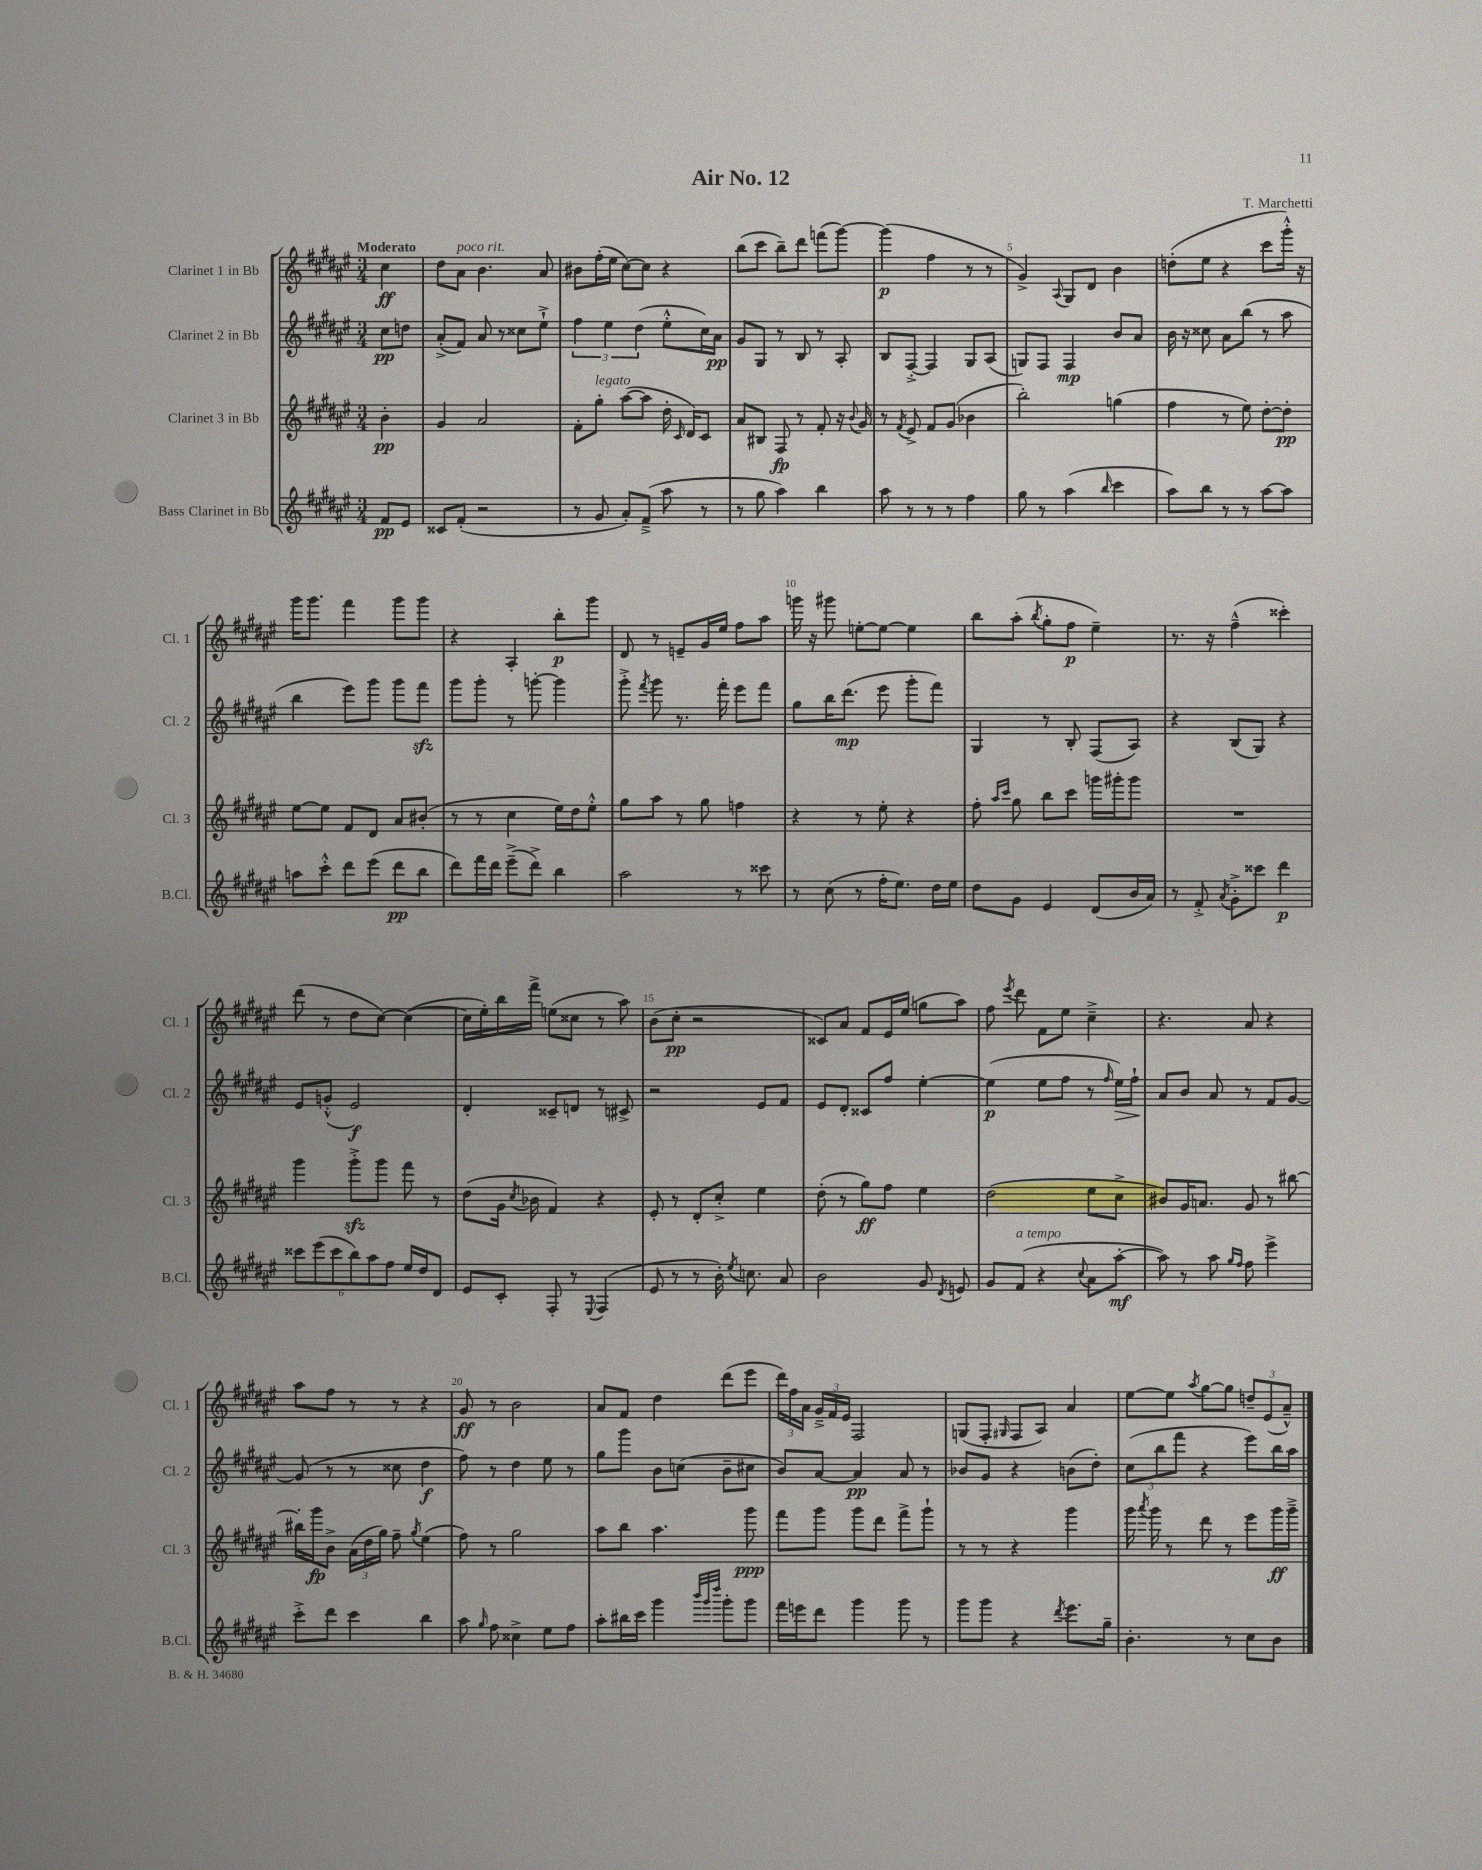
\header { title = "Air No. 12" composer = "T. Marchetti" }
<<
\new StaffGroup <<
\new Staff = "s0" \with { instrumentName = "Clarinet 1 in Bb" shortInstrumentName = "Cl. 1" } {
    \clef treble \key fis \major \numericTimeSignature \time 3/4 \partial 4 \tempo "Moderato"
    \autoBeamOff cis''4\ff |
    dis''8[ ais'8]^\markup { \italic "poco rit." } b'4. ais'8 |
    bis'8[ fis''16-.( eis''16] cis''8[~) cis''8] r4 |
    b''8[( cis'''8] b''8[--) dis'''8] f'''8[( gis'''8]~) |
    gis'''4\p( fis''4 r8 r8 |
    gis'4->) \appoggiatura { ais8 } gis8[ dis'8] b'4 |
    d''8[-.( eis''8] r4 cis'''8[ gis'''16]-.-^) r16 |
    gis'''16[ gis'''8.] fis'''4 gis'''8[ gis'''8] |
    r4 ais4-. b''8[-.\p gis'''8] |
    dis'8 r8 e'8[-- gis'16 eis''16] fis''8[ ais''8] |
    g'''16 r16 gis'''8 e''8[~-. e''8]~ e''4 |
    b''8[ ais''8]-.( \acciaccatura { b''8 } gis''8[-. fis''8]\p eis''4--) |
    r8. r16 fis''4---^( cisis'''4-.) |
    dis'''8( r8 dis''8[ cis''8]~) cis''4~( |
    cis''16[ eis''16-.) b''16 fis'''16]-> e''8[( cisis''8] r8 ais''8) |
    b'8[( cis''8]-.\pp r2 |
    cisis'8[) ais'8] fis'8[ eis'16 eis''16]( g''8[ ais''8]) |
    fis''8 \acciaccatura { eis'''8 } dis'''8 fis'8[ eis''8] cis''4---> |
    r4. ais'8 r4 |
    ais''8[ fis''8] r8 r8 r4 |
    gis'8\ff r8 b'2 |
    ais'8[ fis'8] dis''4 dis'''8[( eis'''8] |
    \tuplet 3/2 { dis'''16[) fis''16 ais'16] } \tuplet 3/2 { gis'16[---> fis'16 eis'16] } fis2 |
    g8[( fis8]-. \grace { gis16 } fis8[ ais8]) ais'4 |
    eis''8[~ eis''8] \acciaccatura { ais''8 } gis''8[~ gis''8] \tuplet 3/2 { d''8[-- eis'8( ais'8]---^) } \bar "|." |
}
\new Staff = "s1" \with { instrumentName = "Clarinet 2 in Bb" shortInstrumentName = "Cl. 2" } {
    \clef treble \key fis \major \numericTimeSignature \time 3/4 \partial 4
    \autoBeamOff cis''8[\pp d''8] |
    ais'8[-.->( fis'8]) ais'8 r8 cisis''8[ eis''8]-!-> |
    \tuplet 3/2 { fis''4 eis''4 dis''4( } eis''8[-.-^ cis''16) ais'16]\pp |
    gis'8[ gis8] r8 b8 r8 ais8-. |
    b8[ fis8]~-.-> fis4 gis8[ ais8]( |
    g8[) fis8] fis4\mp b'8[ ais'8] |
    b'16 r16 cisis''8 ais'8[ b''8]( r8 ais''8 |
    b''4 eis'''8[) gis'''8] gis'''8[ fis'''8]\sfz |
    gis'''8[ gis'''8]-. r8 g'''8~-. g'''4 |
    gis'''8-.-> \acciaccatura { fis'''8 } gis'''8 r8. fis'''16-. eis'''8[ fis'''8] |
    gis''8[ b''16 dis'''8.]\mp( eis'''8 gis'''8[-. fis'''8]) |
    gis4 r8 b8-. fis8[( ais8]) |
    r4 b8[( gis8]) r4 |
    eis'8[ g'8]-.-^( eis'2\f) |
    dis'4-. cisis'8[-- d'8] r8 cis'8-> |
    r2 eis'8[ fis'8] |
    eis'8[ dis'8]-. cisis'8[ fis''8] eis''4~-. |
    eis''4\p( eis''8[ fis''8] r8 \grace { fis''16 } eis''16[\>) fis''16]-! |
    ais'8[\! b'8] ais'8 r8 fis'8[ gis'8]~ |
    gis'8( r8 r8 cisis''8 dis''4\f |
    fis''8) r8 dis''4 eis''8 r8 |
    gis''8[ gis'''8] b'8[ c''8]( b'8[-- cis''8] |
    b'8[) ais'8]~ ais'4\pp ais'8 r8 |
    bes'8[ gis'8] r4 b'8[( dis''8]-.) |
    \tuplet 3/2 { cis''8[( b''8 fis'''8] } r4 eis'''8[) b''16 ais''16] \bar "|." |
}
\new Staff = "s2" \with { instrumentName = "Clarinet 3 in Bb" shortInstrumentName = "Cl. 3" } {
    \clef treble \key fis \major \numericTimeSignature \time 3/4 \partial 4
    \autoBeamOff b'4-.\pp |
    gis'4 ais'2 |
    fis'8[-. gis''8]-.^\markup { \italic "legato" } ais''8[~( ais''8] dis''16-. \grace { cis'16 } dis'16[) cis'8] |
    ais'8[ bis8] fis8\fp r8 fis'8-. r16 \appoggiatura { b'8 } gis'16 |
    r8 \acciaccatura { fis'8 } eis'8-> fis'8[ gis'8]( bes'4 |
    b''2-.) g''4( |
    fis''4 r8 eis''8) dis''8[~-. dis''8]-.\pp |
    eis''8[~ eis''8] fis'8[ dis'8] ais'8[ bis'8]-.( |
    r8 r8 cis''4 eis''16[) dis''16 eis''8]-.-^ |
    gis''8[ ais''8] r8 gis''8 f''4 |
    r4 r8 eis''8-. r4 |
    fis''8-. \grace { ais''16[ cis'''16] } gis''8 b''8[ cis'''8] g'''16[ gis'''16-. gis'''8] |
    R2. |
    gis'''4 gis'''8[-.->\sfz gis'''8] fis'''8 r8 |
    dis''8[( gis'16] \acciaccatura { cis''8 } bes'16 fis'4) r4 |
    eis'8-. r8 dis'8[-. cis''8]-.-> eis''4 |
    dis''8-.( r8 gis''8[\ff) fis''8] eis''4 |
    dis''2( eis''8[ cis''8]-> |
    bis'8[) gis'16 a'8.] gis'8 r8 bis''8~ |
    bis''16[-. gis'''16\fp b'8]-> \tuplet 3/2 { ais'16[( dis''16 gis''16]) } fis''8-- \acciaccatura { gis''8 } eis''4( |
    fis''8) r8 gis''2 |
    ais''8[ b''8] ais''4. gis'''8\ppp |
    fis'''8[ gis'''8] gis'''8[ dis'''8] fis'''8[-> gis'''8]-! |
    r8 r8 r4 gis'''4 |
    gis'''16 \acciaccatura { ais'''8 } gis'''16 r8 dis'''8 r8 eis'''8[ gis'''16\ff gis'''16]---> \bar "|." |
}
\new Staff = "s3" \with { instrumentName = "Bass Clarinet in Bb" shortInstrumentName = "B.Cl." } {
    \clef treble \key fis \major \numericTimeSignature \time 3/4 \partial 4
    \autoBeamOff fis'8[\pp eis'8] |
    cisis'8[ fis'8]-.( r2 |
    r8 gis'8 ais'8[-.) fis'8]--->( ais''8 r8 |
    r8 gis''8 ais''4) b''4 |
    ais''8 r8 r8 r8 fis''4 |
    gis''8 r8 ais''4( \grace { b''16 } cis'''4 |
    ais''8[) b''8] r8 r8 ais''8[~ ais''8] |
    a''8[ cis'''8]-.-^ dis'''8[ eis'''8]( dis'''8[\pp b''8] |
    dis'''8[) fis'''16 dis'''16] eis'''8[--->( dis'''8]->) b''4 |
    ais''2 r8 cisis'''8 |
    r8 cis''8( r8 fis''16[-. eis''8.]) dis''16[ eis''16] |
    dis''8[ gis'8] eis'4 dis'8[( b'16 ais'16]) |
    r8 fis'8-.-> \acciaccatura { ais'8 } gis'8[-.-> cisis'''8] dis'''4\p |
    \tuplet 6/4 { cisis'''8[ eis'''8( cisis'''8 b''8) ais''8 fis''8] } eis''16[ dis''16 dis'8] |
    eis'8[ cis'8]-. fis8-. r8 \appoggiatura { eis8 } fis4( |
    eis'8 r8 r8 b'16-.) \acciaccatura { eis''8 } c''8. ais'8 |
    b'2 gis'8 \acciaccatura { dis'8 } e'8 |
    gis'8[ fis'8]^\markup { \italic "a tempo" }( r4 \appoggiatura { cis''8 } ais'8[ ais''8]~-.\mf |
    ais''8) r8 ais''8 \grace { gis''16[ fis''16] } fis''8 eis'''4-> |
    cis'''8[-.-> dis'''8] cis'''4 b''4 |
    ais''8 \grace { gis''16 } fis''8 cisis''4-> eis''8[ fis''8] |
    ais''8[-. bis''16 cis'''16] gis'''4 \grace { b'''32[ gis'''32 dis''''32] } gis'''8[-. gis'''8] |
    fis'''16[ e'''16 dis'''8] gis'''4 gis'''8 r8 |
    gis'''8[ gis'''8] r4 \acciaccatura { dis'''8 } eis'''8.[ gis''16]-- |
    b'4.-. r8 cis''8[ b'8] \bar "|." |
}
>>
>>
\layout { \context { \Score \override BarNumber.break-visibility = ##(#f #t #t) barNumberVisibility = #(every-nth-bar-number-visible 5) } }
